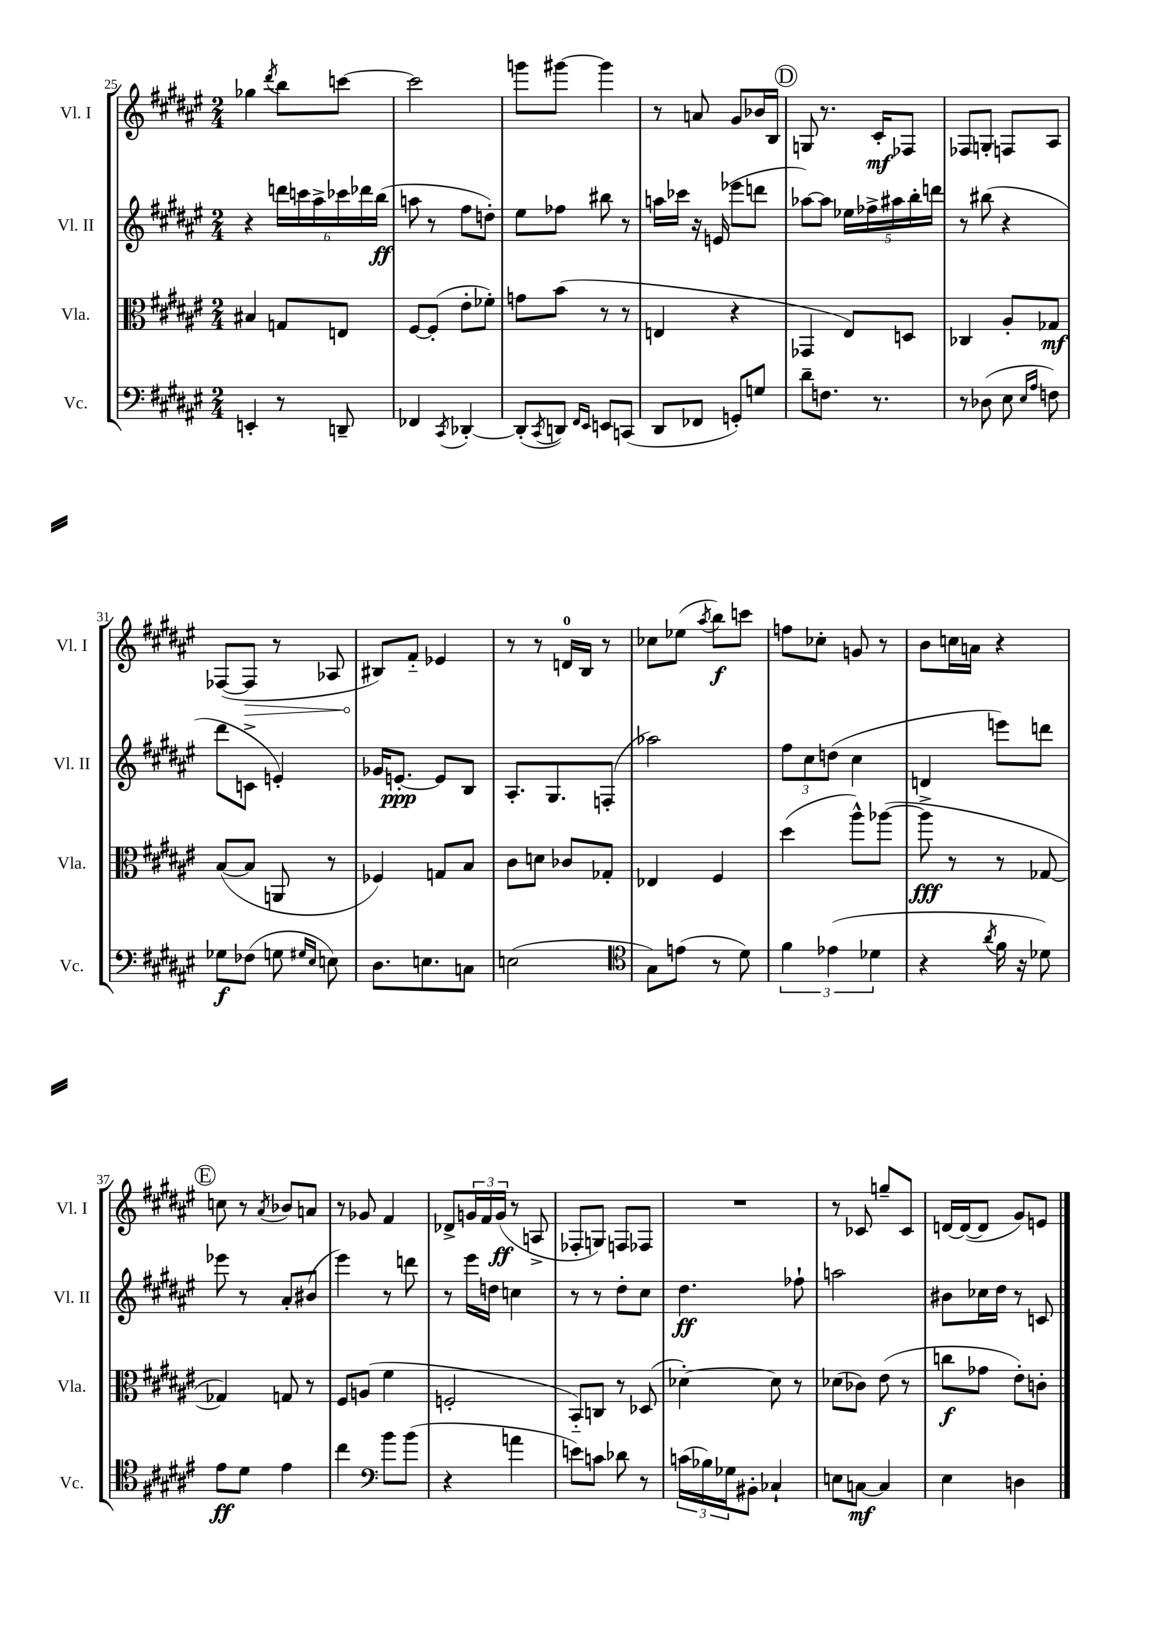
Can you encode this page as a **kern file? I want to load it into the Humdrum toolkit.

**kern	**kern	**kern	**kern
*staff4	*staff3	*staff2	*staff1
*clefF4	*clefC3	*clefG2	*clefG2
*k[f#c#g#d#a#e#]	*k[f#c#g#d#a#e#]	*k[f#c#g#d#a#e#]	*k[f#c#g#d#a#e#]
*M2/4	*M2/4	*M2/4	*M2/4
4EE'	4B#	4r	4gg-
.	.	.	8qddd#
8r	8G	24ddd	8bb
.	.	24ccc	.
.	.	24aa#^	.
8DD~	8E	24ccc-	[8ccc
.	.	24ddd-	.
.	.	(24bb	.
=	=	=	=
4FF-	[8F#	8aa	2ccc]
.	(8F#']	8r	.
8qCC#	.	.	.
[4DD-'	8e#'	8ff#	.
.	8f-')	8dd')	.
=	=	=	=
(8DD-']	8g	8ee#	8ggg
8qCC#	.	.	.
8DD)	(8b	8ff-	[8ggg#
16qqFF#	.	.	.
16qqEE#	.	.	.
8EE	8r	8bb#	4ggg#]
(8CC	8r	8r	.
=	=	=	=
8DD#	4E	16aa	8r
.	.	16ccc-	.
8FF-	.	16r	8a
.	.	(16e	.
8GG')	4r	8eee-	8g#
8G	.	8ddd	16b-
.	.	.	16B
=	=	=	=
8d#~	4GG-	[8aa-)	8G
8.F	.	8aa-]	8.r
.	8E#)	20ee-	.
.	.	20ff-^	.
8.r	.	.	16c#'
.	.	20aa#	.
.	8D	.	8F-
.	.	20bb'	.
.	.	20ddd	.
=	=	=	=
8r	4C-	8r	8F-
(8D-	.	(8bb#	8G'
8E#	8A#'	4r	8F
16qqE#	.	.	.
16qqA#	.	.	.
8F)	8G-	.	8A#
=	=	=	=
8G-	([8B	8ddd#	([8F-
(8F-	8B]	8c^	8F-]
8G	8AA	4e')	8r
16qqG#	.	.	.
16qqE#	.	.	.
8E)	8r	.	8A-
=	=	=	=
8.D#	4F-)	16g-	8B#)
.	.	[8.e'	.
.	.	.	8f#'~
8.E	.	.	.
.	8G	8e]	4e-
8C	8B	8B	.
=	=	=	=
(2E	8c#	8.A#'	8r
.	8d	.	8r
.	.	8.G#	.
.	8c-	.	16d
.	.	.	16B
.	8G-'	(8F'	8r
=	=	=	=
*clefC4	*	*	*
8G#)	4E-	2aa-)	8cc-
(8e	.	.	(8ee-
.	.	.	8qaa#
8r	4F#	.	8bb)
8d#)	.	.	8ccc
=	=	=	=
6f#	(4dd#	12ff#	8ff
.	.	12cc#	.
.	.	.	8cc-'
(6e-	.	(12dd	.
.	8aa#^^)	4cc#	8g
6d-	.	.	.
.	([8aa-	.	8r
=	=	=	=
4r	8aa-^]	4d	8b
.	8r	.	16cc
.	.	.	16a
8qa#	.	.	.
16f#	8r	8eee)	4r
16r	.	.	.
8d-)	[8G-	8ddd	.
=	=	=	=
8e#	4G-])	8eee-	8cc
8d#	.	8r	8r
.	.	.	8qa#
4e#	8G	8a#'	8b-
.	8r	(8b#	8a
=	=	=	=
4cc#	8F#	4eee#)	8r
.	(8A	.	8g-
*clefF4	*	*	*
8b	4f#	8r	4f#
(8b	.	8ddd	.
=	=	=	=
4r	2F'	8r	8d-^
.	.	16eee#	24g
.	.	.	24f#
.	.	16dd	.
.	.	.	(24g
4a	.	4cc	8r
.	.	.	8A^
=	=	=	=
8e)	8BB'~)	8r	8F-'
8c	8C	8r	8G)
8d-	8r	8dd#'	8F
8r	(8D-	8cc#	8F-
=	=	=	=
(24c	[4d-')	4.dd#	2r
24B-)	.	.	.
24G-	.	.	.
8BB#'	.	.	.
4C-`	8d-]	.	.
.	8r	8ff-`	.
=	=	=	=
8E	(8d-	2aa	8r
[8C	8c-)	.	8c-
4C]	(8e#	.	8gg~
.	8r	.	8c-
=	=	=	=
4E#	8cc	8b#	[16d
.	.	.	(16d_
.	8g-	16cc-	8d]
.	.	16dd#	.
4D	8e#')	8r	8g#)
.	8c'	8c	8e
==	==	==	==
*-	*-	*-	*-
